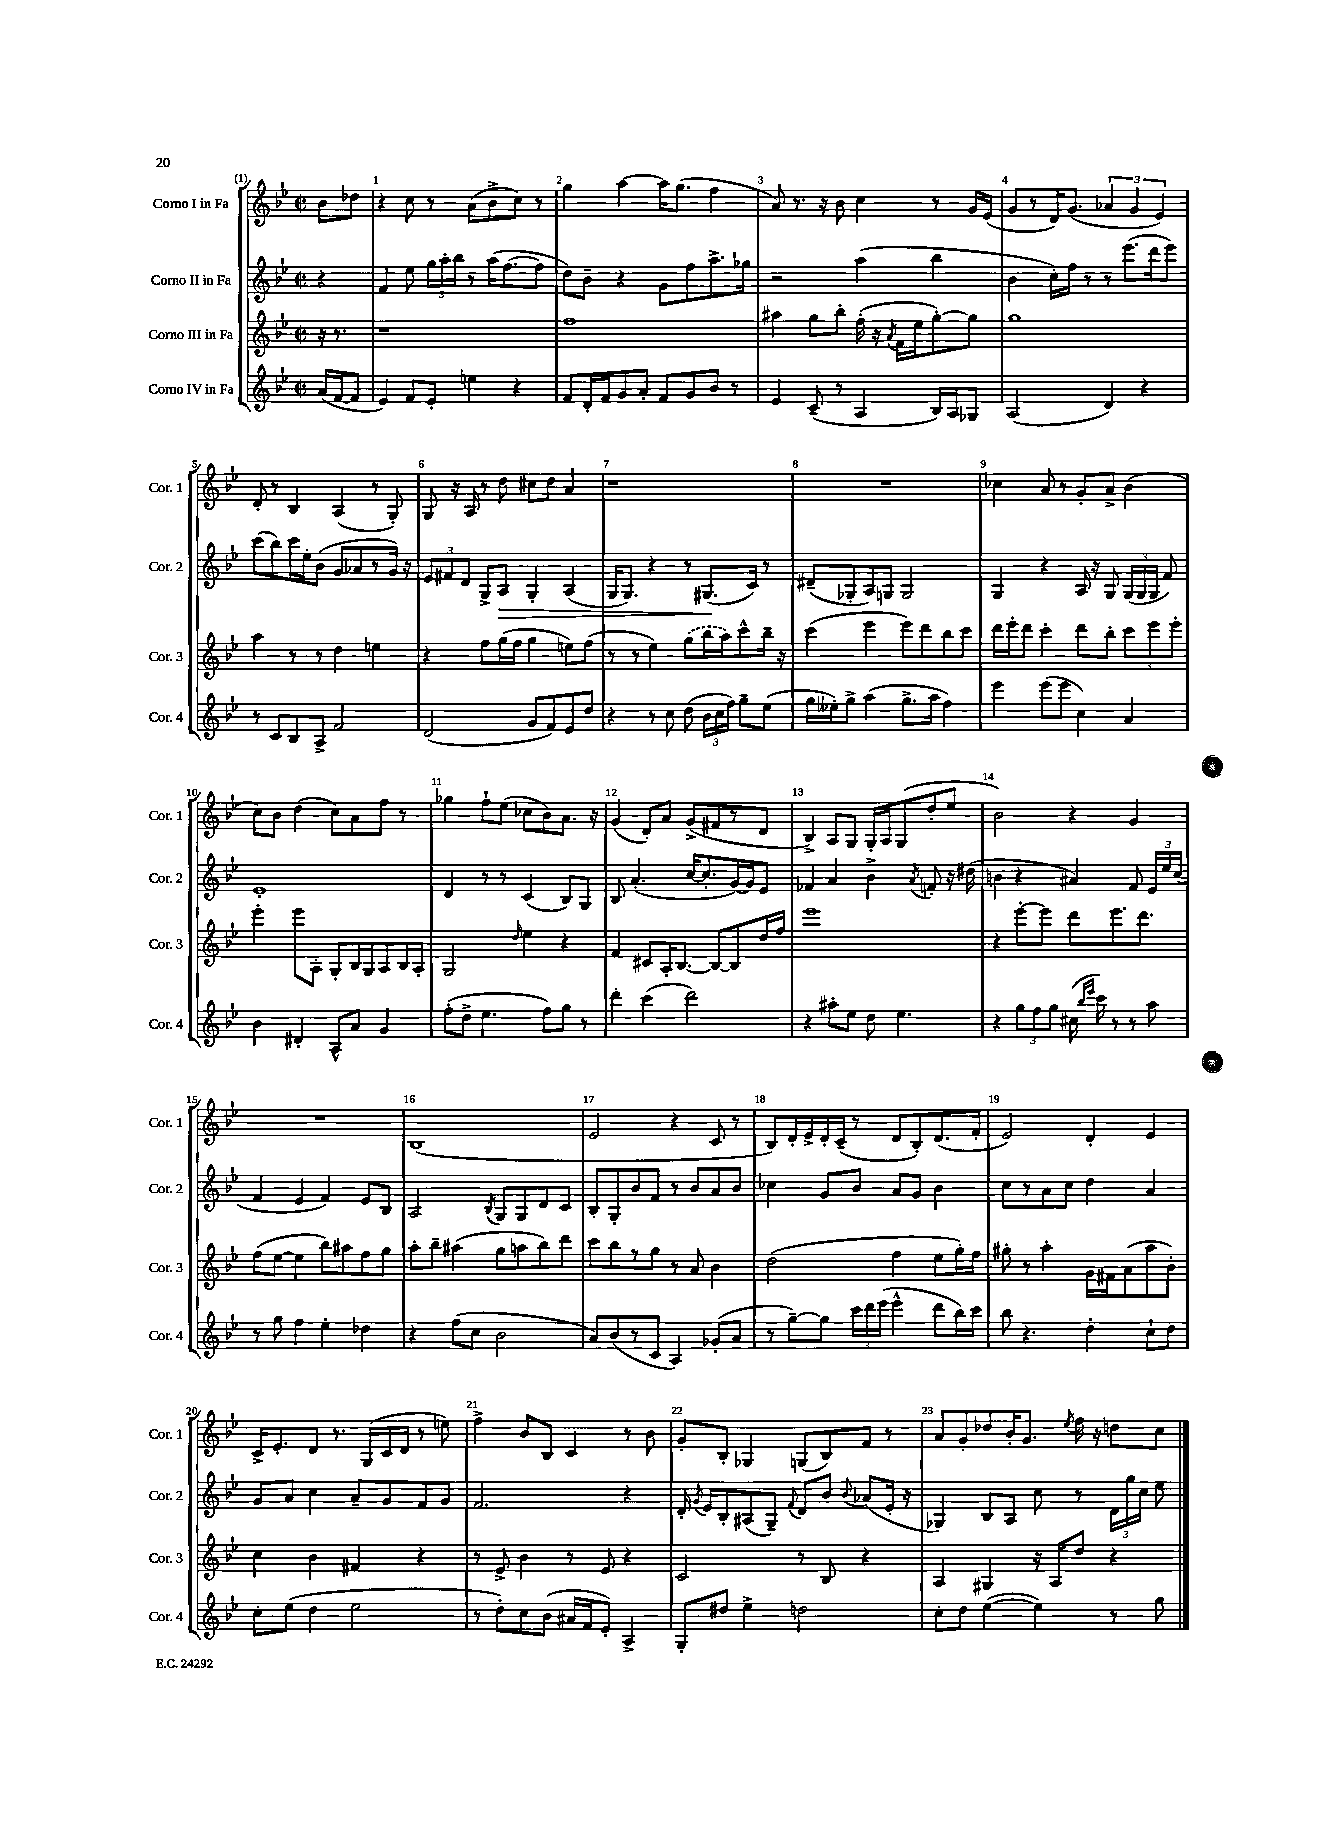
<<
\new StaffGroup <<
\new Staff = "s0" \with { instrumentName = "Corno I in Fa" shortInstrumentName = "Cor. 1" } {
    \clef treble \key bes \major \defaultTimeSignature \time 2/2 \partial 4
    \autoBeamOff bes'8[ des''8] |
    r4 c''8 r8 a'8[( bes'8-> c''8]) r8 |
    g''4 a''4~ a''16[ g''8.]( f''4 |
    a'8) r8. r16 bes'8 c''4 r8 g'16[ ees'16]( |
    g'8[ r8 d'16) g'8.]( \tuplet 3/2 { aes'4 g'4 ees'4) } |
    d'8-. r8 bes4 a4( r8 g8-.) |
    g8 r16 a16 r8 d''8 cis''8[ d''8] a'4 |
    r1 |
    R1 |
    ces''4 a'8 r8 g'8[-. a'8]-> bes'4( |
    c''8[) bes'8] d''4( c''8[) a'8 f''8] r8 |
    ges''4 f''8[-! ees''8]( ces''8[ bes'8) a'8.] r16 |
    g'4( d'8[-.) a'8] g'8[->( fis'8 r8 d'8] |
    bes4->) a8[ g8] g16[-. a16 g8( d''8-. ees''8] |
    bes'2) r4 g'4 |
    R1 |
    bes1( |
    ees'2 r4 c'8 r8 |
    bes8[) d'16-. ees'16-> d'16-. c'16]--( r8 d'8[ bes8-.) d'8.( f'16]-. |
    ees'2) d'4-. ees'4 |
    c'16[-> ees'8.-. d'8] r8. g16[( c'16 d'16] r8 e''8) |
    f''4-> bes'8[ bes8] c'4 r8 bes'8 |
    g'8[-. bes8]-. ges4 g8[( bes8) f'8] r8 |
    a'8[ g'8-. des''8 bes'16-. g'8.] \acciaccatura { ees''8 } f''16 r16 d''8[ c''8] \bar "|." |
}
\new Staff = "s1" \with { instrumentName = "Corno II in Fa" shortInstrumentName = "Cor. 2" } {
    \clef treble \key bes \major \defaultTimeSignature \time 2/2 \partial 4
    \autoBeamOff r4 |
    f'4 ees''8 \tuplet 3/2 { g''16[ a''16-. bes''16] } r8 a''16[( f''8.~ f''8] |
    d''8[) bes'8]-- r4 g'8[ f''8 a''8.-> ges''16] |
    r2 a''4( bes''4 |
    bes'4 c''16[-.) f''16] r8 r8 ees'''8.[( d'''16 ees'''8]) |
    c'''8[( bes''8) c'''16 ees''16-. bes'8]( g'8[ aes'8 r8 g'16]) r16 |
    \tuplet 3/2 { ees'8[ fis'8 d'8] } g8[-> a8]\> g4-. a4( |
    g16[ g8.]) r4 r8 gis8.[\!( c'16]) r8 |
    dis'8[--( ges8-. a8) g8] g2 |
    g4 r4 a16 r16 g8 \tuplet 3/2 { g16[( g16 g16] } f'8) |
    ees'1-. |
    d'4 r8 r8 c'4( bes8[) g8] |
    bes8 a'4.-.( c''16[~ c''8.-. g'16~) g'16 ees'8] |
    fes'4 a'4 bes'4-> \acciaccatura { a'8 } f'8-. r16 dis''16( |
    b'4 r4 ais'4) f'8 \tuplet 3/2 { ees'16[ ees''16 c''16]( } |
    f'4 ees'4 f'4) ees'8[ bes8] |
    a2 \acciaccatura { bes8 } g8[ g8 d'8 c'8] |
    bes8[-. g8-. bes'8 f'8] r8 bes'8[ a'8 bes'8] |
    ces''4 g'8[ bes'8] a'8[ g'8] bes'4 |
    c''8[ r8 a'8 c''8] d''4 a'4 |
    g'8[ a'8] c''4 a'8[-- g'8 f'8 g'8] |
    f'2. r4 |
    d'16-. \acciaccatura { g'8 } ees'16[ bes8-. ais8( g8]--) \appoggiatura { f'8 } d'8[ bes'8] \appoggiatura { bes'8 } aes'8[( ees'16]-. r16 |
    ges4) bes8[ a8] c''8 r8 \tuplet 3/2 { d'16[ g''16 c''16] } ees''8 \bar "|." |
}
\new Staff = "s2" \with { instrumentName = "Corno III in Fa" shortInstrumentName = "Cor. 3" } {
    \clef treble \key bes \major \defaultTimeSignature \time 2/2 \partial 4
    \autoBeamOff r16 r8. |
    r1 |
    f''1 |
    ais''4 g''8[ bes''8]-. f''16-.( r16 \acciaccatura { a'8 } f'16[ ees''16 g''8~-.) g''8] |
    g''1 |
    a''4 r8 r8 d''4 e''4 |
    r4 f''8[ g''16( f''16] g''4 e''8[) f''8]( |
    r8 r8 ees''4) \once \slurDashed g''8[( bes''16 a''16) c'''8-^ bes''16]-- r16 |
    c'''4( ees'''4 ees'''8[) d'''8 bes''8 c'''8] |
    d'''16[ ees'''16-. d'''8] c'''4-. d'''8[ bes''8]-. \tuplet 3/2 { c'''8[ ees'''8 ees'''8]-. } |
    ees'''4-. ees'''8[ a8]-. g8[-. bes16 g16 a8 bes16 a16]-. |
    g2 \grace { d''16 } ees''4 r4 |
    f'4 cis'8[ a16-. bes8.]~ bes8[~ bes8 d''16 f''16] |
    ees'''1 |
    r4 ees'''8[~-. ees'''8] d'''8[ ees'''8. d'''8.] |
    f''8[( ees''8]~ ees''4 bes''8[) ais''8 f''8 g''8] |
    a''8[-. bes''8]-- ais''4( g''8[ a''8 bes''8) d'''8] |
    c'''8[ bes''8 r8 g''8] r8 a'8 bes'4 |
    d''2( f''4 ees''8[ g''16-.) f''16] |
    gis''8-. r8 a''4-. g'16[ fis'16 a'8( a''8 bes'8]-.) |
    c''4 bes'4 fis'4 r4 |
    r8 ees'8-> bes'4 r8 ees'8 r4 |
    c'2 r8 bes8 r4 |
    a4 gis4 r16 a16[ d''8] r4 \bar "|." |
}
\new Staff = "s3" \with { instrumentName = "Corno IV in Fa" shortInstrumentName = "Cor. 4" } {
    \clef treble \key bes \major \defaultTimeSignature \time 2/2 \partial 4
    \autoBeamOff a'16[( f'16~ f'8] |
    ees'4) f'8[ ees'8]-. e''4 r4 |
    f'8[ d'16-. f'16 g'8 a'8]-. f'8[ g'8 bes'8] r8 |
    ees'4 c'8--( r8 a4 bes16[) a16 ges8] |
    a2( d'4) r4 |
    r8 c'8[ bes8 a8]-> f'2 |
    d'2( g'8[ f'8) ees'8 d''8] |
    r4 r8 c''8 d''8( \tuplet 3/2 { bes'16[ c''16 f''16]) } g''8[-- ees''8]( |
    g''16[ eeses''16-.) g''8]-> a''4( g''8.[-> a''16] f''4) |
    ees'''4 ees'''8[( ees'''8] c''4) a'4 |
    bes'4 dis'4-. a8[-^ a'8] g'4 |
    f''8[-.( d''8]-> ees''4. f''8[) g''8] r8 |
    d'''4-. c'''4( d'''2) |
    r4 ais''8[-. ees''8] d''8 ees''4. |
    r4 \tuplet 3/2 { g''8[ f''8 g''8] } cis''16( \grace { bes''16[ ees'''16] } c'''16) r8 r8 a''8 |
    r8 g''8 f''4 ees''4-. des''4 |
    r4 f''8[( c''8] bes'2 |
    a'8[) bes'8( r8 c'8] a4) ges'8[-.( a'8] |
    r8 g''8[~--) g''8] \tuplet 3/2 { c'''16[ d'''16 ees'''16]( } ees'''4-^ d'''8[ bes''16) c'''16] |
    bes''8 r4. d''4-. c''8[-! d''8] |
    c''8[-. ees''8]( d''4 ees''2 |
    r8 d''8[-.) c''8 bes'8]( ais'16[ f'16 ees'8]-.) a4-> |
    g8[-. dis''8] ees''4-> d''2 |
    c''8[-. d''8] ees''4~( ees''4) r8 g''8 \bar "|." |
}
>>
>>
\layout { \context { \Score \override BarNumber.break-visibility = ##(#f #t #t) barNumberVisibility = #all-bar-numbers-visible } }
